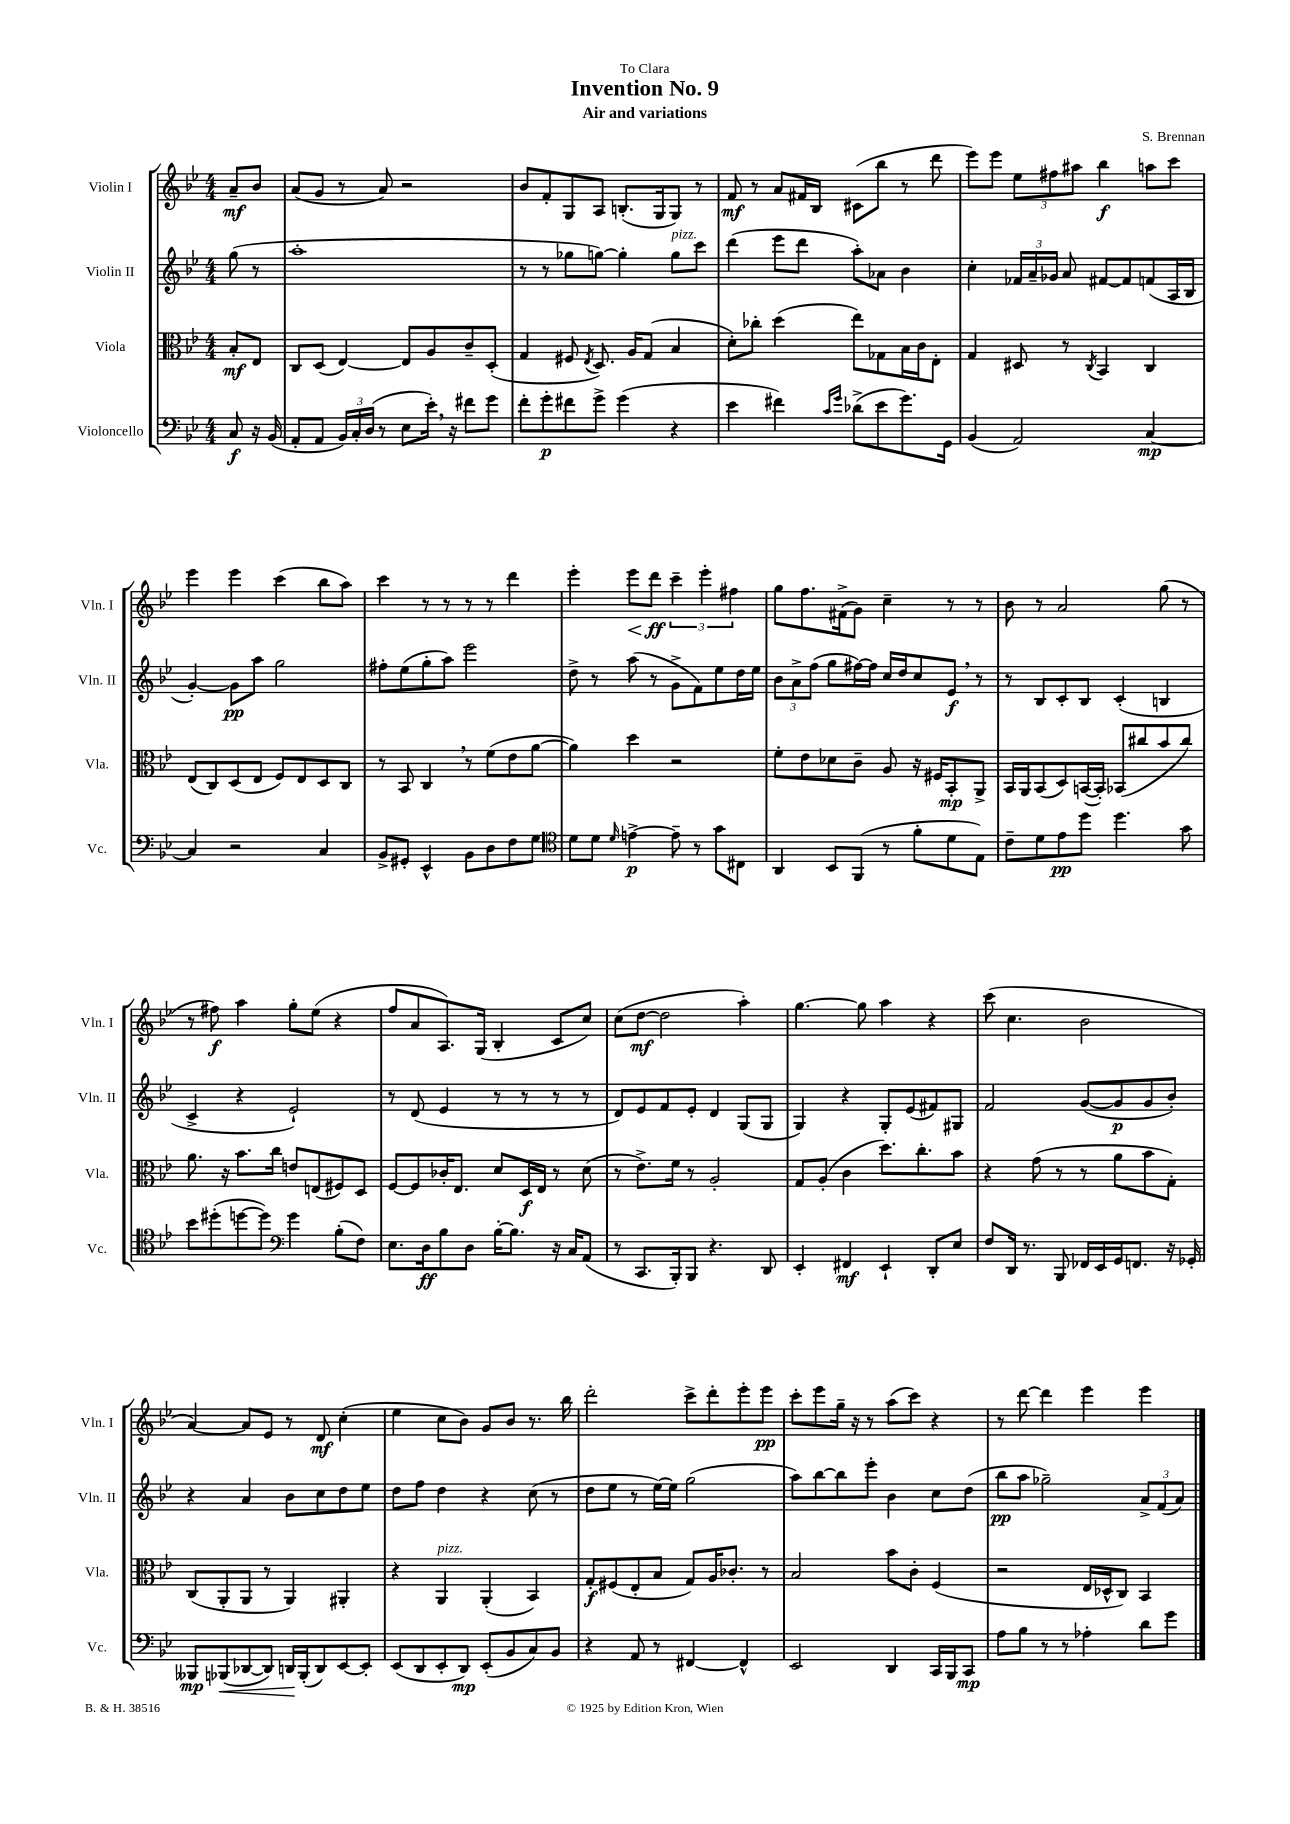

**kern	**kern	**kern	**kern
*staff4	*staff3	*staff2	*staff1
*clefF4	*clefC3	*clefG2	*clefG2
*k[b-e-]	*k[b-e-]	*k[b-e-]	*k[b-e-]
*M4/4	*M4/4	*M4/4	*M4/4
8C	8B-'	(8gg	8a~
16r	8E-	8r	8b-
(16BB-	.	.	.
=	=	=	=
8AA'	8C	1aa'	(8a
8AA	(8D	.	8g
24BB-)	[4E-)	.	8r
24C'	.	.	.
(24D	.	.	.
8r	.	.	8a)
8E-	8E-]	.	2r
16e-')	8A	.	.
16r	.	.	.
8f#	8c~	.	.
8g	(8D'	.	.
=	=	=	=
8f'	4G	8r	8b-
8g'	.	8r	8f'
8f#	8F#	8gg-	8G
.	8qE-	.	.
8g^	8.D)	[8gg)	8A
(4g	.	4gg']	(8.B'
.	16A	.	.
.	(8G	.	.
.	.	.	16G
4r	4B-	8gg	8G)
.	.	8ccc	8r
=	=	=	=
4e-	8d')	(4ddd	8f
.	8cc-'	.	8r
4f#)	(4dd	8eee-	8a
.	.	8ddd	16f#
.	.	.	16B-
16qqc	.	.	.
16qqg	.	.	.
(8d-^	8ee-)	8aa')	(8c#
8e-	8G-	8a-	8bb-
8.g)	16B-	4b-	8r
.	16c	.	.
.	8E-'	.	8ddd
16GG	.	.	.
=	=	=	=
(4BB-	4G	4cc'	8eee-)
.	.	.	8eee-
2AA)	8D#	24f-	12ee-
.	.	24a~	.
.	.	24g-	12ff#
.	8r	8a	.
.	.	.	12aa#
.	8qC	.	.
.	4BB-	[8f#	4bb-
.	.	8f#]	.
[4C	4C	(8f	8aa
.	.	16A	8ccc
.	.	16B-	.
=	=	=	=
4C]	(8E-	[4g')	4eee-
.	8C)	.	.
2r	(8D	8g]	4eee-
.	8E-	8aa	.
.	8F)	2gg	(4ccc
.	8E-	.	.
4C	8D	.	8bb-
.	8C	.	8aa)
=	=	=	=
8BB-^	8r	8ff#'	4ccc
8GG#'	8BB-	(8ee-	.
4EE-^^	4C	8gg'	8r
.	.	8aa)	8r
8BB-	8r	2eee-	8r
8D	(8f	.	8r
8F	8e-	.	4ddd
8G	[8a	.	.
=	=	=	=
*clefC4	*	*	*
8d	4a])	8dd^	4eee-'
8d	.	8r	.
16qqd	.	.	.
[4e^	4dd	(8aa	8eee-
.	.	8r	8ddd
8e~]	2r	8g^	6ccc~
8r	.	8f)	.
.	.	.	6eee-'
8g	.	8ee-	.
.	.	.	6ff#
8C#	.	16dd	.
.	.	16ee-	.
=	=	=	=
4AA	8f'	12b-	8gg
.	.	12a^	.
.	8e-	.	8.ff
.	.	(12ff	.
8BB-	8d-	8gg	.
.	.	.	(16f#^
(8FF	8c~	[16ff#)	8g)
.	.	16ff#]	.
8r	8A	16cc	4cc~
.	.	16dd	.
8f'	16r	8cc	.
.	16F#	.	.
8d	8BB-'	8e-	8r
8E-)	8AA^	8r	8r
=	=	=	=
8c~	16BB-	8r	8b-
.	16AA	.	.
8d	(8BB-	8B-	8r
8e-	8D)	8c'	2a
8dd	([16BB	8B-	.
.	16BB'])	.	.
4.dd	(8BB-	(4c'	.
.	8cc#	.	.
.	8b-	4B	(8gg
8g	8cc#)	.	8r
=	=	=	=
8b-	8.a	4c^	8r
(8dd#'	.	.	8ff#)
.	16r	.	.
[8dd	8.b-	4r	4aa
8dd])	.	.	.
.	16cc	.	.
*clefF4	*	*	*
4g	8e	2e-`)	8gg'
.	(8E	.	(8ee-
(8B-'	8F#)	.	4r
8F)	8D	.	.
=	=	=	=
8.E-	[8F	8r	8ff
.	8F]	(8d	8a
16D	.	.	.
8B-	16c-'	4e-	8.A)
.	8.E-	.	.
8D	.	.	.
.	.	.	(16G
[16B-'	8d	8r	4B-'
8.B-]	.	.	.
.	16D	8r	.
.	16E-	.	.
16r	8r	8r	8c
16C	.	.	.
(8AA	(8d	8r	8cc)
=	=	=	=
8r	8r	8d)	(8cc
8.CC	8.e-^)	8e-	[8dd
.	.	8f	2dd]
16BBB-')	16f	.	.
8BBB-	8r	8e-'	.
4.r	2A'	4d	.
.	.	(8G	4aa')
8DD	.	8G	.
=	=	=	=
4EE-'	8G	4G)	[4.gg
.	(8A'	.	.
4FF#	4c	4r	.
.	.	.	8gg]
4EE-`	8.dd)	8G'	4aa
.	.	(8e-	.
.	8.cc'	.	.
8DD'	.	8f#)	4r
8E-	8b-	8G#	.
=	=	=	=
8F	4r	2f	(8ccc
16DD	.	.	4.cc
8.r	.	.	.
.	(8g	.	.
8BBB-	8r	.	.
16FF-	8r	([8g	2b-
16EE-	.	.	.
16GG	8a	8g]	.
8.FF	.	.	.
.	8b-	8g	.
16r	8G')	8b-')	.
16GG-'	.	.	.
=	=	=	=
8BBB--	(8C	4r	[4a)
(8BBB-	8AA'	.	.
[8DD-	8AA	4a	8a]
8DD-])	8r	.	8e-
16DD	4AA)	8b-	8r
(16BBB-'	.	.	.
8DD)	.	8cc	8d
[8EE-	4AA#'	8dd	(4cc'
8EE-']	.	8ee-	.
=	=	=	=
(8EE-	4r	8dd	4ee-
8DD	.	8ff	.
8EE-'	4AA	4dd	8cc
8DD)	.	.	8b-)
(8EE-'	(4AA'	4r	8g
8BB-	.	.	8b-
8C)	4BB-)	(8cc	8.r
8BB-	.	8r	.
.	.	.	16bb-
=	=	=	=
4r	8G'	8dd	2ddd'
.	(8F#	8ee-	.
8AA	8E-'	8r	.
8r	8B-	[16ee-)	.
.	.	16ee-]	.
[4FF#	8G)	(2gg	8ccc^
.	16A	.	8ddd'
.	8.c-'	.	.
4FF#^^]	.	.	8eee-'
.	8r	.	8eee-
=	=	=	=
2EE-	2B-	8aa)	8ccc'
.	.	[8bb-	8eee-
.	.	8bb-]	16gg~
.	.	.	16r
.	.	8eee-'	8r
4DD	8b-	4b-	(8aa
.	8c'	.	8ccc)
16CC	(4F	8cc	4r
16BBB-	.	.	.
8CC	.	(8dd	.
=	=	=	=
8A	2r	8bb-	8r
8B-	.	8aa	[8ddd
8r	.	2gg-~)	4ddd]
8r	.	.	.
4A-'	16E-	.	4eee-
.	16D-^^	.	.
.	8C)	.	.
8d	4BB-	12a^	4eee-
.	.	(12f	.
8g	.	.	.
.	.	12a)	.
==	==	==	==
*-	*-	*-	*-
